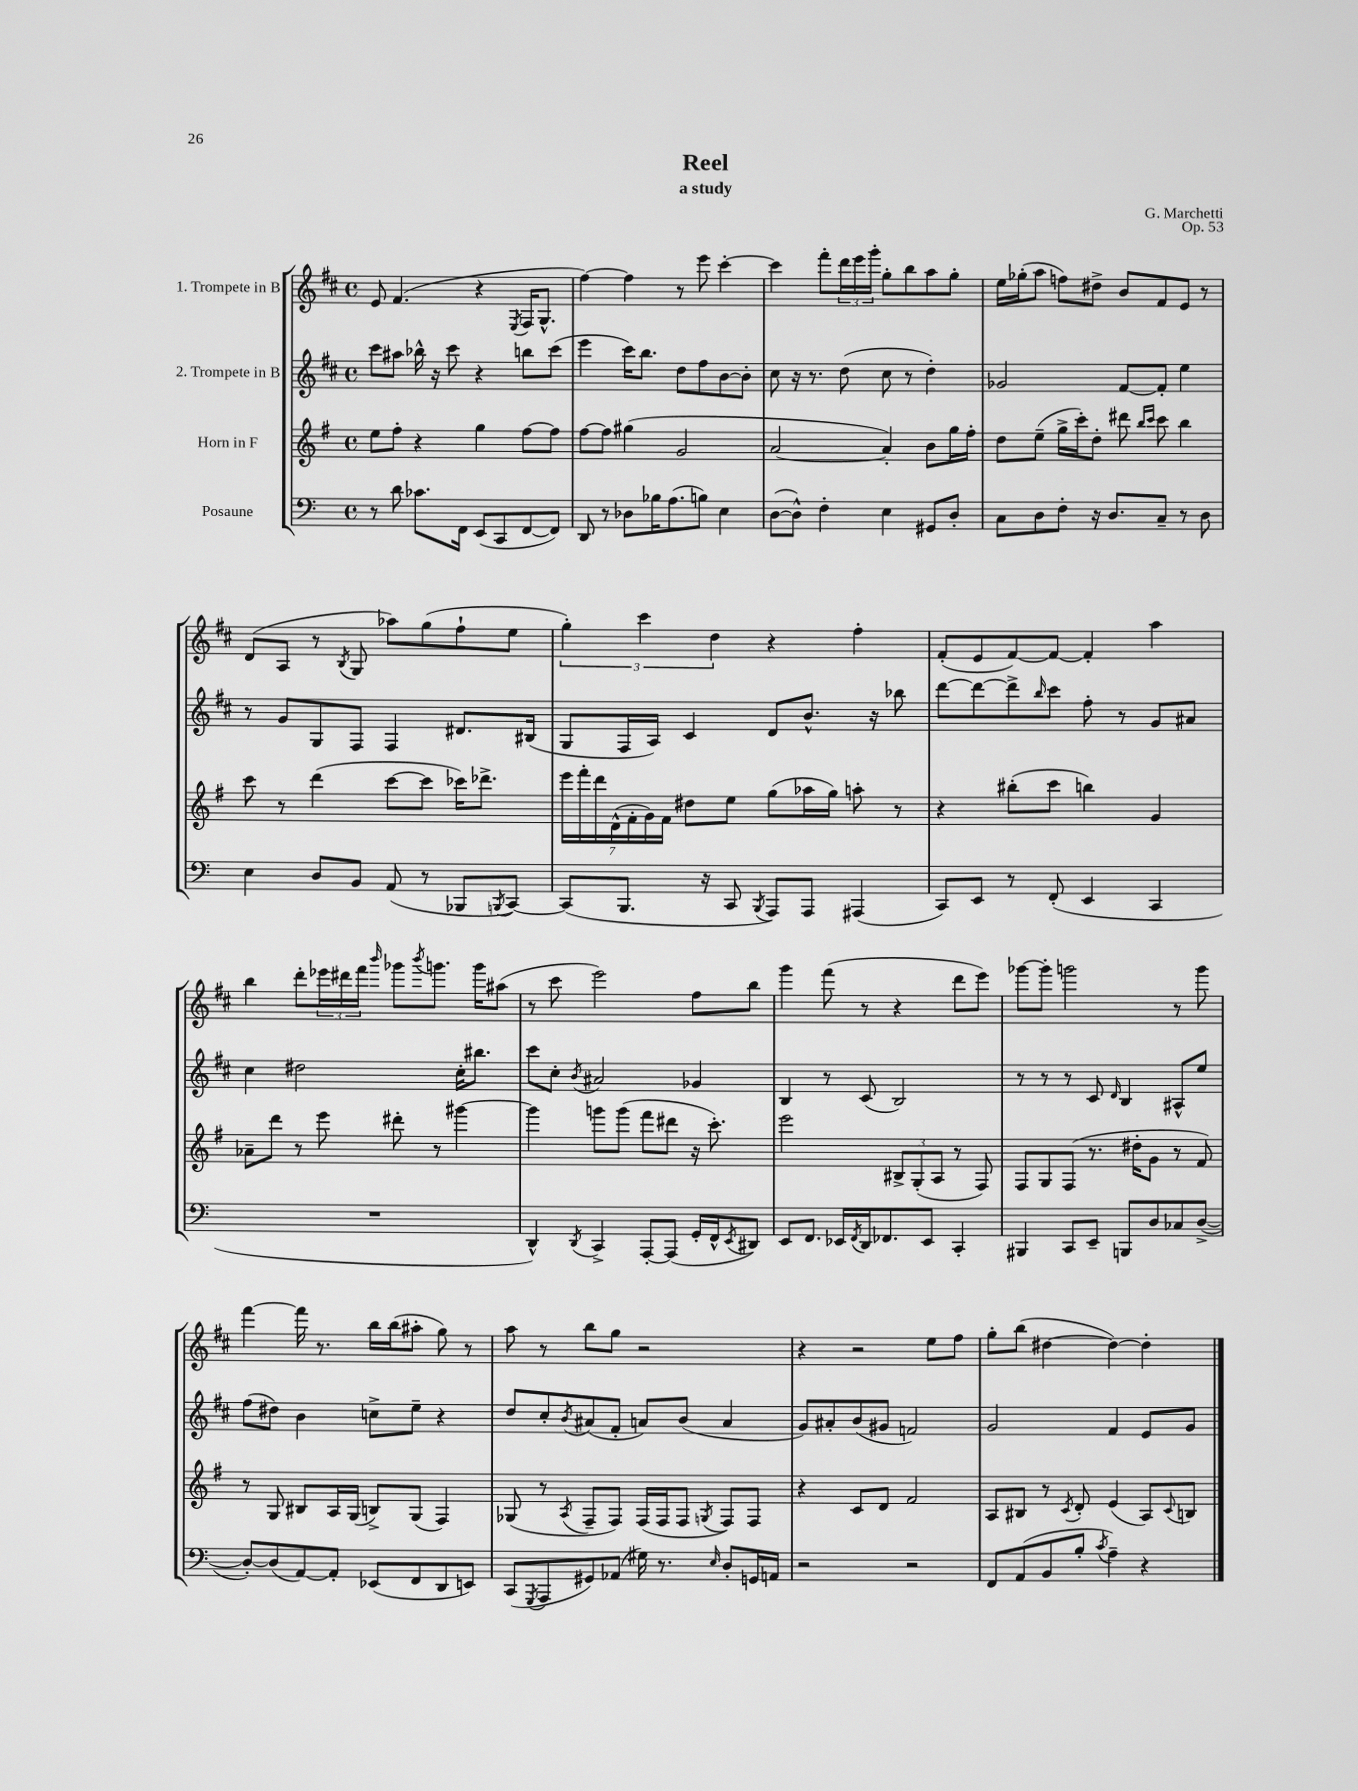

**kern	**kern	**kern	**kern
*staff4	*staff3	*staff2	*staff1
*clefF4	*clefG2	*clefG2	*clefG2
*k[]	*k[f#]	*k[f#c#]	*k[f#c#]
*M4/4	*M4/4	*M4/4	*M4/4
*met(c)	*met(c)	*met(c)	*met(c)
8r	8ee\L	8ccc#\L	8e/
8d\	8ff#'\J	8aa#\J	(4.f#/
8.c-\L	4r	16bb-^^\	.
.	.	16r	.
.	.	8ccc#\	.
16FF\Jk	.	.	.
(8EE/L	4gg\	4r	4r
8CC/	.	.	.
.	.	.	8qE/
[8FF/	[8ff#\L	8bb\L	16F#/LK
.	.	.	8.G^^/J
8FF/]J)	8ff#\]J	(8ccc#\J	.
=	=	=	=
8DD/	[8ff#\L	4eee\	[4ff#\)
8r	8ff#\]J	.	.
8D-\L	(4gg#\	16ccc#\LK)	4ff#\]
.	.	8.bb\J	.
16B-\K	.	.	.
(8.A\	.	.	.
.	2g/	8dd\L	8r
8B\J)	.	8ff#\	8eee\
4E\	.	[8b\	[4ccc#'\
.	.	8b'\]J	.
=	=	=	=
([8D\L	[2a/	8cc#\	4ccc#\]
8D^^\]J)	.	16r	.
.	.	8.r	.
4F'\	.	.	8fff#'\L
.	.	(8dd\	24ddd\L
.	.	.	24eee\
.	.	.	24ggg'\JJ
4E\	4a'/])	8cc#\	8gg'\L
.	.	8r	8bb\
8GG#/L	8b\L	4dd'\)	8aa\
8D'/J	16gg\L	.	8gg'\J
.	16ff#'\JJ	.	.
=	=	=	=
8C\L	8dd\L	2g-/	16ee\LL
.	.	.	(16gg-'\J
8D\	(8ee~\J	.	8aa\J
8F'\J	16gg^\LL	.	8ff\L)
.	16ccc'\J)	.	.
16r	8dd'\J	.	8dd#^\J
8.D/L	.	.	.
.	8ddd#\	[8f#/L	8b/L
.	16qqbb/LL	.	.
.	16qqccc/JJ	.	.
8C~/J	8ccc\	8f#'/]J	8f#/
8r	4bb\	4ee\	8e/J
8D\	.	.	8r
=	=	=	=
4E\	8ccc\	8r	(8d/L
.	8r	8g/L	8A/J
8D/L	(4ddd\	8G/	8r
.	.	.	8qB/
8BB/J	.	8F#/J	8G/
(8AA/	[8ccc\L	4F#/	8aa-\L)
8r	8ccc\]J	.	(8gg\
8BBB-/L	16ccc-\LK)	8.d#/L	8ff#`\
.	8.ddd-^\J	.	.
8qBBB/	.	.	.
[8CC/J)	.	.	8ee\J
.	.	(16B#/Jk	.
=	=	=	=
(8CC/]L	28eee\LL	8G/L	6gg'\)
.	28fff#'\	.	.
.	28ddd\	.	.
.	(28d^^\	.	.
8.BBB/J	.	16F#/L	.
.	28f#'\	.	.
.	.	.	6ccc#\
.	28g\)	.	.
.	.	16A/JJ)	.
.	28f#\JJ	.	.
.	8dd#\L	4c#/	.
16r	.	.	.
.	.	.	6dd\
8CC/	8ee\J	.	.
8qBBB/	.	.	.
8AAA/L)	(8gg\L	8d/L	4r
8AAA/J	16aa-\L	8.b^^/J	.
.	16gg\JJ)	.	.
(4AAA#/	8aa'\	.	4ff#'\
.	.	16r	.
.	8r	8bb-\	.
=	=	=	=
8CC/L)	4r	[8ddd\L	(8f#'/L
8EE/J	.	8ddd\_	8e/
8r	(8bb#'\L	8ddd^\]	[8f#/)
.	.	16qqbb/	.
(8FF'/	8ccc\J	8ccc#\J	8f#/_J
4EE/	4bb\)	8ff#'\	4f#'/]
.	.	8r	.
4CC/	4g/	8g/L	4aa\
.	.	8a#/J	.
=	=	=	=
1r	8a-~\L	4cc#\	4bb\
.	8ddd\J	.	.
.	8r	2dd#\	8ddd'\L
.	8eee\	.	24eee-\L
.	.	.	24ddd#\
.	.	.	24fff#\JJ
.	.	.	16qqbbb/
.	8ddd#'\	.	8ggg-\L
.	.	.	8qbbb/
.	8r	.	8.ggg\J
.	[4ggg#\	16cc#'\LK	.
.	.	8.bb#\J	16ggg\LK
.	.	.	(8aa#\J
=	=	=	=
4DD^^/)	4ggg#\]	8ccc#\L	8r
.	.	8cc#'\J	8ccc#\
8qDD/	.	8qb/	.
4CC^/	8ggg\L	2a#/	2eee\)
.	(8ggg\J	.	.
[8AAA'/L	8fff#\L	.	.
(8AAA/]J	8ddd#\J	.	.
16GG'/LL	16r	4g-/	8ff#\L
16FF^^/J	8.ccc'\)	.	.
8qEE/	.	.	.
8DD#/J)	.	.	8bb\J
=	=	=	=
8EE/L	2eee\	4B/	4ggg\
8.FF/J	.	.	.
.	.	8r	(8fff#\
16EE-/LL	.	.	.
8qFF/	.	.	.
16DD/J	.	(8c#/	8r
8.FF-/	.	.	.
.	12B#^/L	2B/)	4r
.	(12G'/	.	.
8EE-/J	.	.	.
.	12A/J	.	.
4CC'/	8r	.	8ddd\L
.	8F#/)	.	8eee\J)
=	=	=	=
4BBB#/	8F#/L	8r	[8ggg-\L
.	8G/	8r	8ggg-'\]J
8CC/L	(8F#/J	8r	2ggg\
8EE~/J	8.r	8c#/	.
.	.	16qqd/	.
8BBB/L	.	4B/	.
.	16dd#'\LK	.	.
8D/	8g\J	.	.
8C-/	8r	8A#^^/L	8r
([8D^/J	8f#/)	8ee/J	8ggg\
=	=	=	=
8D'/_L)	8r	(8ff#\L	[4fff#\
(8D/]	8G/	8dd#\J)	.
[8AA/)	8B#/L	4b\	16fff#\]
.	.	.	8.r
8AA'/]J	16A/L	.	.
.	(16G/JJ	.	.
(8EE-/L	8B^/L)	8cc^\L	16bb\LL
.	.	.	(16bb\J
8FF/	(8G/J	8ee~\J	8aa#'\J
8DD/	4F#/)	4r	8gg\)
8EE/J)	.	.	8r
=	=	=	=
(8CC/L	(8G-/	8dd/L	8aa\
8qGGG/	.	.	.
8AAA/	8r	8cc#'/	8r
.	8qA/	8qb/	.
8GG#/)	8F#~/L	(8a#/	8bb\L
(8AA-/J	8F#/J)	8f#'/J	8gg\J
16G#\)	(16F#/LL	8a/L)	2r
8.r	16F#/J	.	.
.	8F#/J	(8b/J	.
16qqE/	8qG/	.	.
8D'/L	8F#/L)	4a/	.
16GG/L	8F#/J	.	.
16AA/JJ	.	.	.
=	=	=	=
2r	4r	8g/L)	4r
.	.	8a#'/	.
.	8c/L	(8b/	2r
.	8d/J	8g#/J	.
2r	2f#/	2f/)	.
.	.	.	8ee\L
.	.	.	8ff#\J
=	=	=	=
8FF/L	8A/L	2g/	8gg'\L
(8AA/	8B#/J	.	(8bb\J
8BB/	8r	.	[4dd#\
.	8qc/	.	.
8B'/J	8d'/	.	.
8qc/	.	.	.
4A~\)	(4e/	4f#/	4dd#\_)
4r	8A/L)	8e/L	4dd#'\]
.	8qqc/	.	.
.	8B/J	8g/J	.
==	==	==	==
*-	*-	*-	*-
